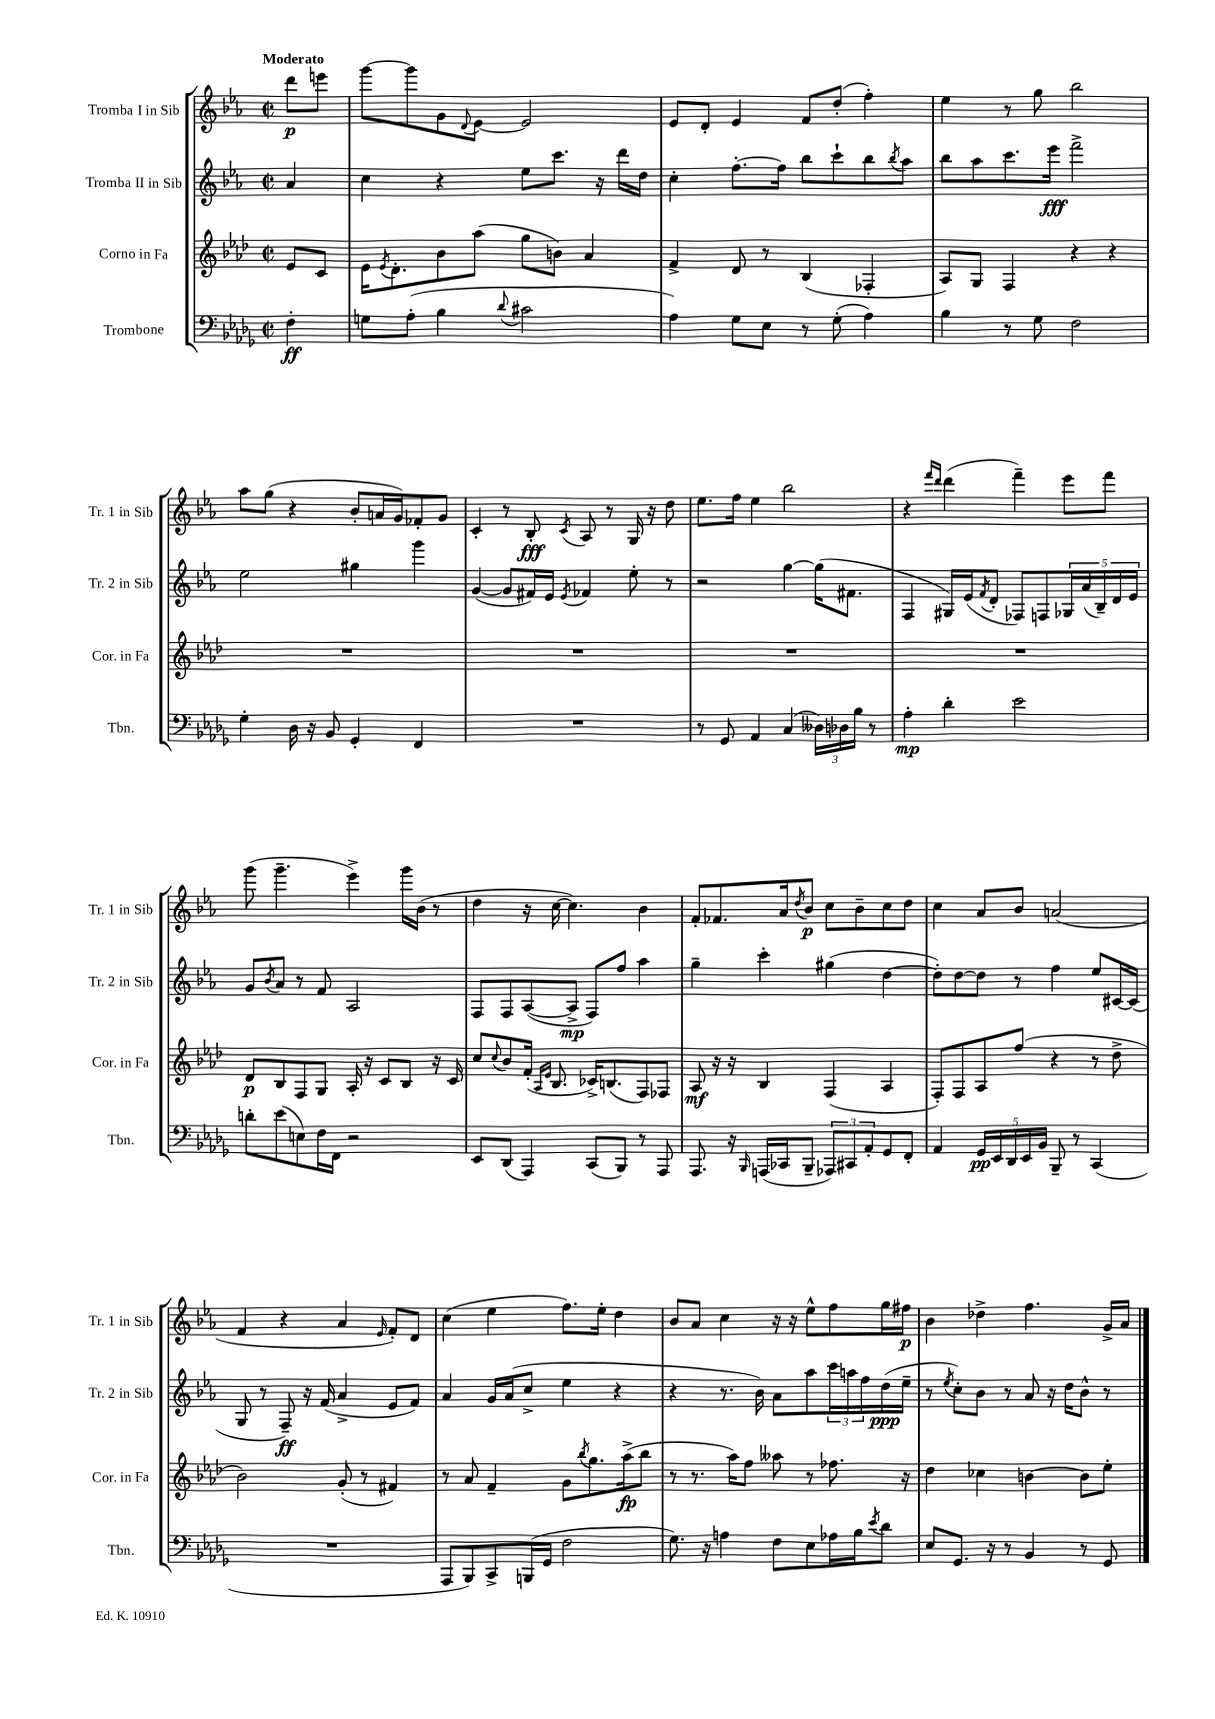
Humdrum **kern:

**kern	**kern	**kern	**kern
*staff4	*staff3	*staff2	*staff1
*clefF4	*clefG2	*clefG2	*clefG2
*k[b-e-a-d-g-]	*k[b-e-a-d-]	*k[b-e-a-]	*k[b-e-a-]
*M2/2	*M2/2	*M2/2	*M2/2
*met(c|)	*met(c|)	*met(c|)	*met(c|)
4F'\	8e-/L	4a-/	8ddd\L
.	8c/J	.	8eee\J
=	=	=	=
8G\L	16e-\LK	4cc\	[8ggg\L
.	8qe-/	.	.
.	8.d-'\	.	.
(8A-'\J	.	.	8ggg\]
4B-\	8b-\	4r	8g\
.	.	.	8qqd/
.	(8aa-\J	.	[8e-\J
8qqd-/	.	.	.
2c#\	8gg\L	8ee-\L	2e-/]
.	8b\J)	8.ccc\J	.
.	4a-/	.	.
.	.	16r	.
.	.	16ddd\LL	.
.	.	16dd\JJ	.
=	=	=	=
4A-\)	4f^/	4cc'\	8e-/L
.	.	.	8d'/J
8G-\L	8d-/	[8.ff'\L	4e-/
8E-\J	8r	.	.
.	.	16ff\]Jk	.
8r	(4B-/	8bb-\L	8f/L
(8G-'\	.	8ccc`\	(8dd'/J
4A-\)	4F-'/	8bb-\	4ff'\)
.	.	8qbb-/	.
.	.	8aa-\J	.
=	=	=	=
4B-\	8A-/L)	8bb-\L	4ee-\
.	8G/J	8aa-\	.
8r	4F/	8.ccc\	8r
8G-\	.	.	8gg\
.	.	16eee-\Jk	.
2F\	4r	2fff^\	2bb-\
.	4r	.	.
=	=	=	=
4G-'\	1r	2ee-\	8aa-\L
.	.	.	(8gg\J
16D-\	.	.	4r
16r	.	.	.
8BB-/	.	.	.
4GG-'/	.	4gg#\	8b-'/L
.	.	.	16a/L
.	.	.	16g/J)
4FF/	.	4ggg\	8f-'/
.	.	.	8g/J
=	=	=	=
1r	1r	([4g/	4c'/
.	.	8g/]L	8r
.	.	16f#/L)	8B-'/
.	.	16e-/JJ	.
.	.	8qe-/	8qc/
.	.	4f-/	8A-/
.	.	.	8r
.	.	8ee-'\	16G/
.	.	.	16r
.	.	8r	8dd\
=	=	=	=
8r	1r	2r	8.ee-\L
8GG-/	.	.	.
.	.	.	16ff\Jk
4AA-/	.	.	4ee-\
(4C/	.	[4gg\	2bb-\
24D--\LL)	.	(16gg\]LK	.
24D-\	.	.	.
.	.	8.f#\J	.
24B-\JJ	.	.	.
8r	.	.	.
=	=	=	=
4A-'\	1r	4F/	4r
.	.	.	16qqfff/LL
.	.	.	16qqddd/JJ
4d-'\	.	16G#/LL)	(4ddd\
.	.	(16e-/J	.
.	.	8qf/	.
.	.	8d'/J	.
2e-\	.	8F-/L)	4fff~\)
.	.	8F/	.
.	.	20G-/L	8eee-\L
.	.	(20a-/	.
.	.	20B-~/)	.
.	.	.	8fff\J
.	.	20d/	.
.	.	20e-/JJ	.
=	=	=	=
8d'\L	8d-/L	8g/L	(8ggg\
.	.	8qb-/	.
(8e-\	8B-/	8a-/J	4.ggg~\
8E\)	8F/	8r	.
16F\L	8G/J	8f/	.
16FF\JJ	.	.	.
2r	16A-'/	2A-/	4eee-^\)
.	16r	.	.
.	8c/L	.	.
.	8B-/J	.	16ggg\LL
.	.	.	(16b-\JJ
.	16r	.	8r
.	16c/	.	.
=	=	=	=
8EE-/L	8cc/L	8F/L	4dd\
.	8qqcc/	.	.
(8DD-/J	8b-/	8F/	.
4AAA-/)	(16f'/Jk	([8A-/	16r
.	16qqA-/LL	.	.
.	16qqe-/JJ	.	.
.	8.B-/	.	[16cc\
.	.	8A-^/]J	4.cc\])
(8CC/L	16c-^/LK)	8F/L)	.
.	(8.B/	.	.
8BBB-/J)	.	8ff/J	.
8r	8F/)	4aa-\	4b-\
8AAA-/	8F-/J	.	.
=	=	=	=
8.AAA-/	8A-/	4gg~\	8f'/L
.	16r	.	8.f-/
16r	16r	.	.
16qqBBB-/	.	.	.
(16AAA/LL	4B-/	4ccc'\	.
16CC-/J	.	.	16a-/k
.	.	.	8qdd/
8BBB-~/J	.	.	8b-/J
12AAA-/L)	(4F/	(4gg#\	8cc\L
12CC#/	.	.	.
.	.	.	8b-~\
12AA-'/	.	.	.
8GG-/	4A-/	[4dd\	8cc\
8FF'/J	.	.	8dd\J
=	=	=	=
4AA-/	8F'/L)	8dd'\]L)	4cc\
.	8F/	[8dd\	.
20GG-/LL	8A-/	8dd\]J	8a-/L
20EE-/	.	.	.
20DD-/	.	.	.
.	(8ff/J	8r	8b-/J
20EE-/	.	.	.
20BB-/JJ	.	.	.
8BBB-~/	4r	4ff\	(2a/
8r	.	.	.
(4CC/	8r	8ee-/L	.
.	8dd-^\	[16c#/L	.
.	.	(16c#/]JJ	.
=	=	=	=
1r	2b-\)	8G/	4f/
.	.	8r	.
.	.	8F~/)	4r
.	.	16r	.
.	.	(16f/	.
.	(8g'/	4a-^/	4a-/
.	8r	.	.
.	.	.	16qqe-/
.	4f#/)	8e-/L	8f'/L)
.	.	8f/J)	8d/J
=	=	=	=
8AAA-/L	8r	4a-/	(4cc\
8BBB-/)	8a-/	.	.
8CC^/	4f~/	16g/LL	4ee-\
.	.	(16a-/J	.
(16BBB/L	.	8cc^/J	.
16GG-/JJ	.	.	.
2F\	8g\L	4ee-\	8.ff\L)
.	8qbb-/	.	.
.	8.gg\	.	.
.	.	.	16ee-'\Jk
.	.	4r	4dd\
.	(16aa-^\k	.	.
.	8bb-\J	.	.
=	=	=	=
8.G-\)	8r	4r	8b-/L
.	8.r	.	8a-/J
16r	.	.	.
4A\	.	8.r	4cc\
.	16aa-\LK)	.	.
.	8ff\J	.	.
.	.	16b-\)	.
8F\L	8aa--\	8a-\L	16r
.	.	.	16r
8E-\	8r	8aa-\	8ee-^^\L
16A-\L	8.ff-\	24ccc\L	8ff\
.	.	24aa\	.
16B-\J	.	.	.
.	.	24ff\	.
8qe-/	.	.	.
8d-\J	.	(16dd\	16gg\L
.	16r	16ee-~\JJ	16ff#\JJ
=	=	=	=
8E-/L	4dd-\	8r	4b-\
.	.	8qee-/	.
8.GG-/J	.	8cc'\L)	.
.	4cc-\	8b-\J	4dd-^\
16r	.	.	.
8r	.	8r	.
4BB-/	[4b\	8a-/	4.ff\
.	.	16r	.
.	.	16dd\LK	.
8r	8b\]L	8b-^^\J	.
8GG-/	8ee-'\J	8r	16g^/LL
.	.	.	16a-/JJ
==	==	==	==
*-	*-	*-	*-
